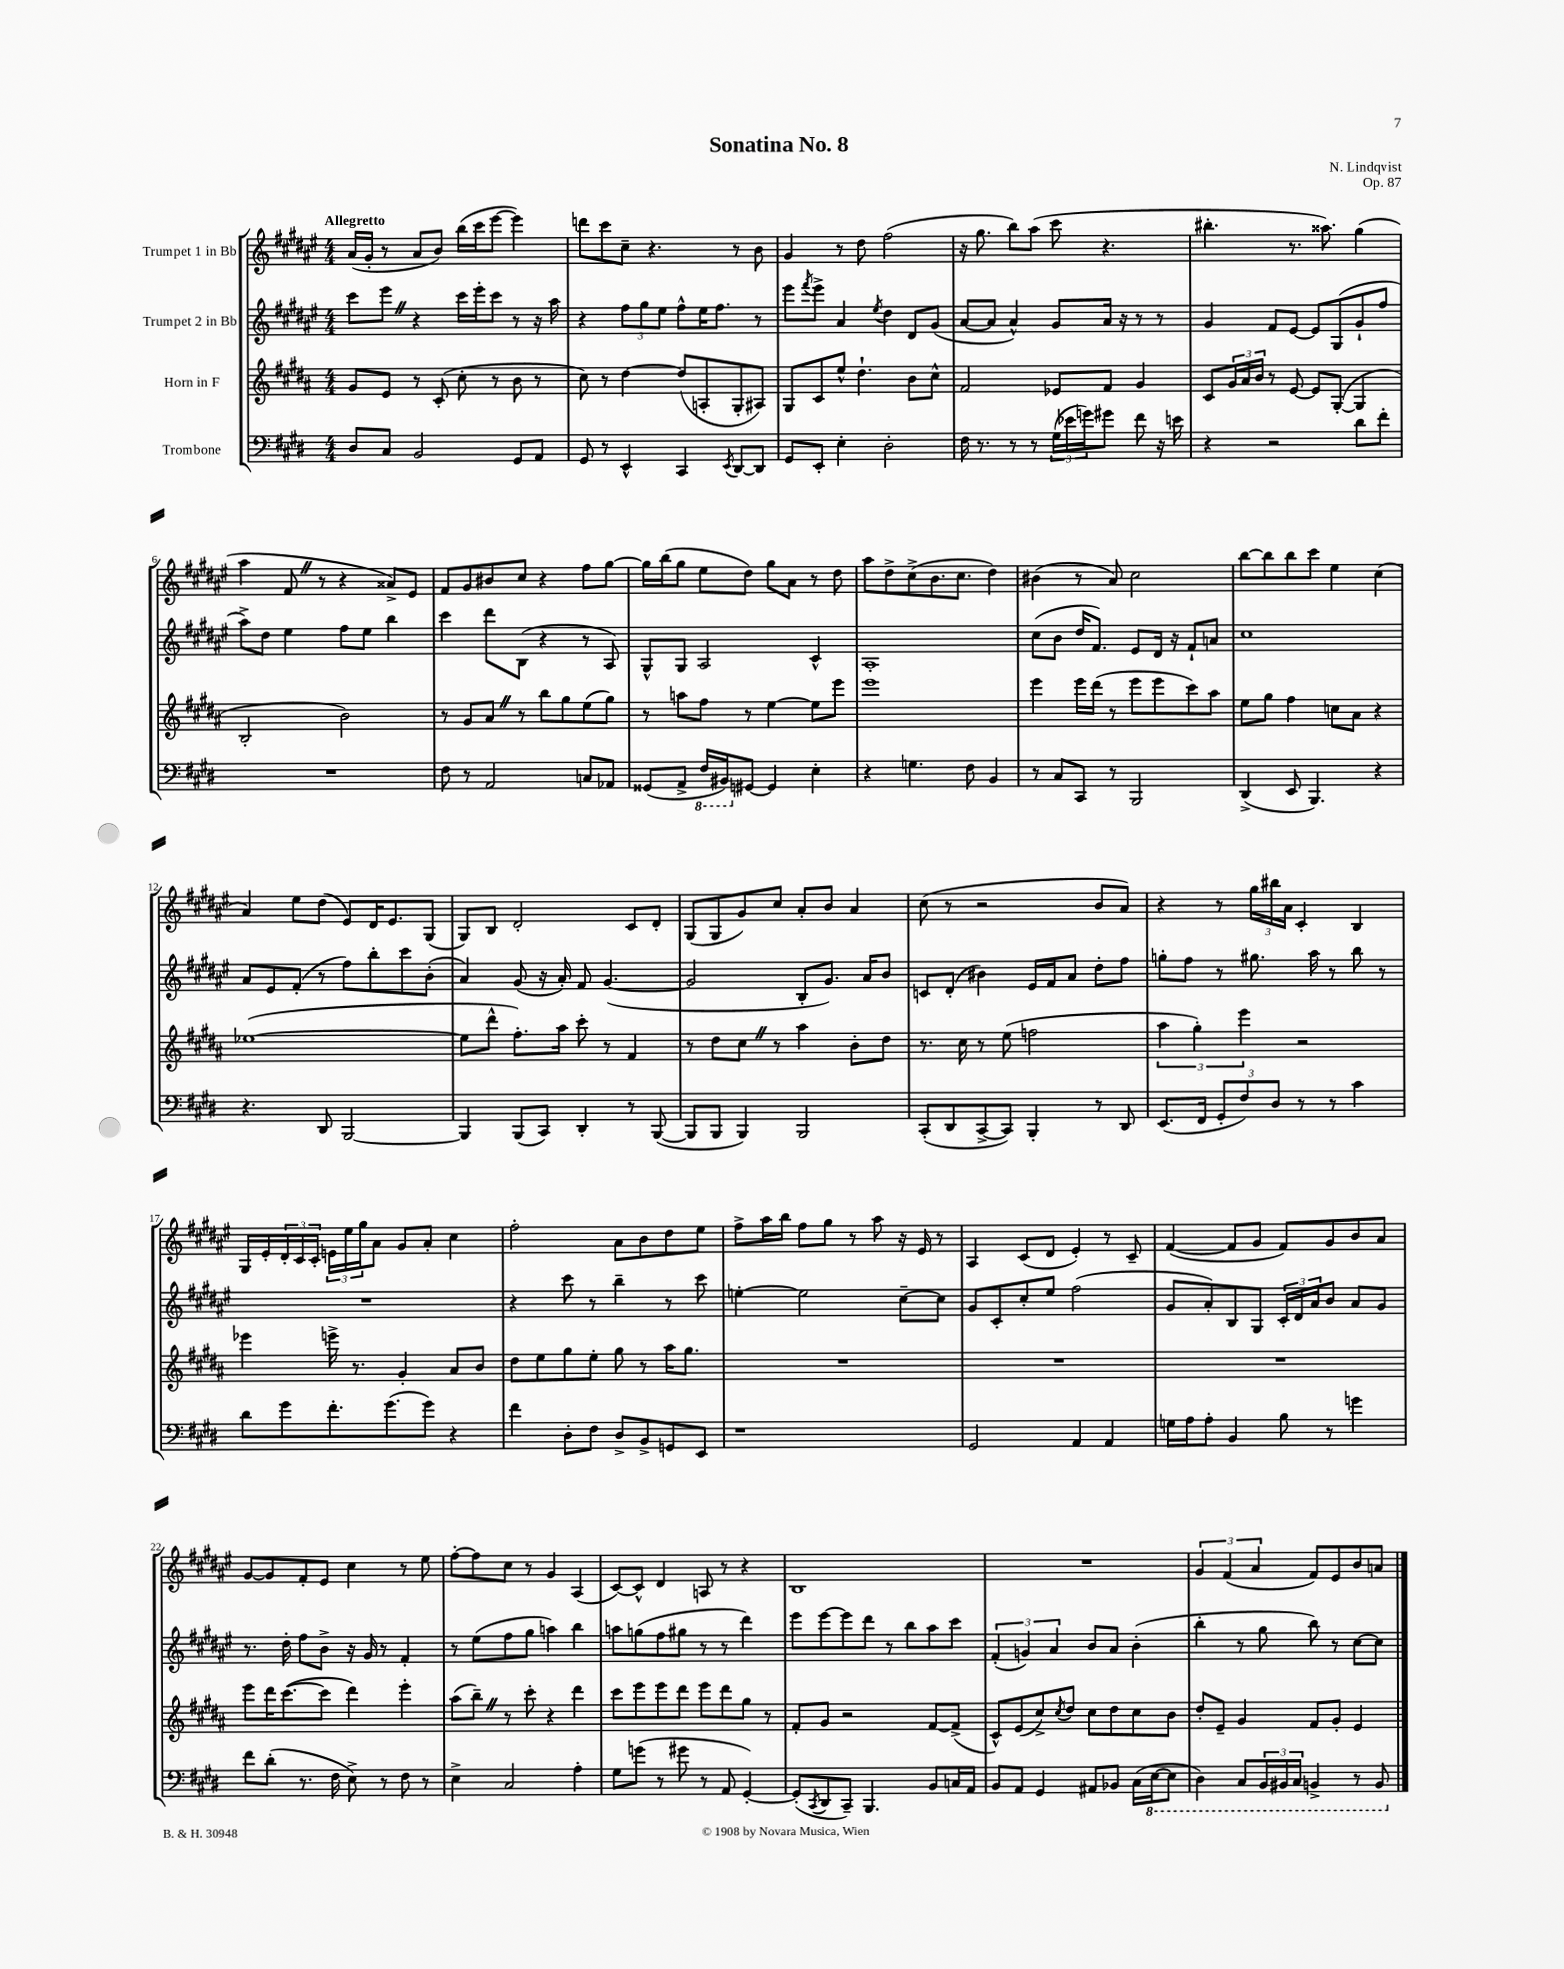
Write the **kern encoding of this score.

**kern	**kern	**kern	**kern
*part4	*part3	*part2	*part1
*staff4	*staff3	*staff2	*staff1
*I"Trombone	*I"Horn in F	*I"Trumpet 2 in Bb	*I"Trumpet 1 in Bb
*clefF4	*clefG2	*clefG2	*clefG2
*k[f#c#g#d#]	*k[f#c#g#d#a#]	*k[f#c#g#d#a#e#]	*k[f#c#g#d#a#e#]
*M4/4	*M4/4	*M4/4	*M4/4
=1	=1	=1	=1
!	!	!	!LO:TX:a:B:t=Allegretto
8D#/L	8g#/L	8ccc#\L	(16a#/LL
.	.	.	16g#'/JJ
8C#/J	8e/J	8eee#Z\J	8r
2BB/	8r	4r	8a#/L
.	(8c#'/	.	8b/J)
.	8cc#'\	16ccc#\LL	(16bb\LL
.	.	16eee#'\J	16ccc#\J
.	8r	8ccc#\J	[8eee#\J
8GG#/L	8b\	8r	4eee#\])
8AA/J	8r	16r	.
.	.	16aa#\	.
=2	=2	=2	=2
8GG#/	8cc#\)	4r	8dddn\L
8r	8r	.	8ccc#\
4EE^^/	[4dd#\	12ff#\L	8cc#~\J
.	.	12gg#\	.
.	.	.	4.r
.	.	12ee#\J	.
4CC#/	(8dd#/L]	8ff#^^\L	.
.	8An'/	16ee#\K	.
.	.	8.ff#\J	.
8qEE/	.	.	.
[8DD#/L	8G#'/	.	8r
8DD#/J]	8A#X/J)	8r	8b\
=3	=3	=3	=3
8GG#/L	8G#/L	8eee#\L	4g#/
.	.	8qfff#/	.
8EE'/J	8c#/	8eee#^\J	.
4E'\	8ee^^/J	4a#/	8r
.	4.dd#`\	.	8dd#\
.	.	8qee#/	.
2D#'\	.	4dd#\	(2ff#\
.	8b\L	8d#/L	.
.	8cc#^^\J	(8g#/J	.
=4	=4	=4	=4
16F#\	2f#/	[8a#/L	16r
8.r	.	.	8.gg#\
.	.	8a#/J]	.
8r	.	4a#^^/)	8bb\L)
8r	.	.	(8aa#\J
(24G#\LL	8e-X/L	8g#/L	8ccc#\
24e-X\	.	.	.
24gn\J)	.	.	.
8g#X\J	8f#/J	16a#/Jk	4.r
.	.	16r	.
8f#\	4g#/	8r	.
16r	.	8r	.
16en\	.	.	.
=5	=5	=5	=5
4r	8c#/L	4g#/	4.bb#X'\
.	24g#/L	.	.
.	24a#/	.	.
.	24b/JJ	.	.
2r	8r	8f#/L	.
.	[8e/	[8e#/J	8.r
.	8e/L]	8e#/L]	.
.	.	.	8.aa##X\)
.	([8G#'/J	(8G#/	.
8d#\L	4G#/]	8g#`/	(4gg#\
8f#'\J	.	8ff#/J	.
!!LO:LB:g=z
=6	=6	=6	=6
1r	2B'/	8aa#^\L)	4aa#\
.	.	8dd#\J	.
.	.	4ee#\	8f#Z/
.	.	.	8r
.	2b\)	8ff#\L	4r
.	.	8ee#\J	.
.	.	4bb\	8a##X^/L)
.	.	.	8e#/J
=7	=7	=7	=7
8F#\	8r	4ccc#\	8f#/L
8r	8g#/L	.	8g#/
2AA/	8a#Z/J	8ddd#\L	8b#X/
.	8r	(8B\J	8cc#/J
.	8bb\L	4r	4r
.	8gg#\	.	.
8Cn/L	(8ee\	8r	8ff#\L
8AA-X/J	8gg#\J)	8A#/)	[8gg#\J
=8	=8	=8	=8
(8GG##X/L	8r	8G#^^/L	16gg#\LL]
.	.	.	(16bb\J
8AA^/J	8aan\L	8G#/J	8gg#\J
*8ba	*	*	*
16FF#/LL	8ff#\J	2A#/	8ee#\L
16BBB#X/J)	.	.	.
*X8ba	*	*	*
[8GG#X/J	8r	.	8dd#\J)
4GG#/]	[4ee\	.	8gg#\L
.	.	.	8a#\J
4E'\	8ee\L]	4c#^^/	8r
.	8eee\J	.	8dd#\
=9	=9	=9	=9
4r	1eee	1A#'	8aa#\L
.	.	.	8dd#^\
4.Gn\	.	.	(8cc#^\
.	.	.	8.b\
.	.	.	8.cc#\J
8F#\	.	.	.
4BB/	.	.	4dd#\)
=10	=10	=10	=10
8r	4eee\	(8cc#\L	(4b#X\
8C#/L	.	8b\J	.
8CC#/J	16eee\LL	16dd#/KL	8r
.	(16ddd#\JJ	8.f#/J)	.
8r	8r	.	8a#/)
2BBB/	8eee\L	8e#/L	2cc#\
.	8eee\	16d#/Jk	.
.	.	16r	.
.	8ccc#\)	8f#`/L	.
.	8aa#\J	8an/J	.
=11	=11	=11	=11
(4DD#^/	8ee\L	1cc#	[8bb\L
.	8gg#\J	.	8bb\]
8EE/	4ff#\	.	8bb\
4.BBB/)	.	.	8ccc#\J
.	8ccn\L	.	4ee#\
.	8a#\J	.	.
4r	4r	.	(4cc#\
!!LO:LB:g=z
=12	=12	=12	=12
4.r	([1ee-X	8a#/L	4a#/)
.	.	8e#/	.
.	.	(8f#'/J	8ee#\L
8DD#/	.	8r	(8dd#\J
[2BBB/	.	8ff#\L)	8e#/L)
.	.	8bb'\	16d#/K
.	.	.	8.e#/
.	.	8ccc#\	.
.	.	(8b'\J	(8G#/J
=13	=13	=13	=13
4BBB/]	8ee-\L]	4a#/)	8G#/L)
.	8ddd#^^\J	.	8B/J
(8BBB/L	8.ff#'\L)	(8g#/	2d#'/
8CC#/J)	.	16r	.
.	16aa#\Jk	16a#'/)	.
4DD#'/	8ccc#'\	8f#/	.
.	8r	([4.g#/	.
8r	4f#/	.	8c#/L
([8BBB/	.	.	8d#'/J
=14	=14	=14	=14
8BBB/L]	8r	2g#/]	(8G#/L
8BBB/J	8dd#\L	.	8G#/
4BBB/)	8cc#Z\J	.	8g#/)
.	8r	.	8cc#/J
2BBB/	4aa#\	8B'/L	8a#'/L
.	.	8.g#/J)	8b/J
.	8b'\L	.	4a#/
.	.	16a#/KL	.
.	8dd#\J	8b/J	.
=15	=15	=15	=15
(8CC#'/L	8.r	8cn/L	(8cc#\
8DD#/	.	(8d#'/J	8r
.	16cc#\	.	.
[8CC#^/	8r	4b#X\)	2r
8CC#/J])	(8ee\	.	.
4BBB'/	2ffn\	16e#/LL	.
.	.	16f#/J	.
.	.	8a#/J	.
8r	.	8dd#'\L	8b/L
8DD#/	.	8ff#\J	8a#/J)
=16	=16	=16	=16
(8.EE/L	6aa#\	8ggn'\L	4r
.	.	8ff#\J	.
.	6gg#'\)	.	.
16FF#/Jk	.	.	.
12GG#'/L	.	8r	8r
12F#/)	6eee\	.	.
.	.	8.gg#X\	24gg#\LL
12D#/J	.	.	24bb#X\
.	.	.	24a#\JJ
8r	2r	.	4c#'/
.	.	16aa#\	.
8r	.	8r	.
4c#\	.	8bb\	4B/
.	.	8r	.
!!LO:LB:g=z
=17	=17	=17	=17
8d#\L	4eee-X\	1r	16G#/LL
.	.	.	16e#'/
8g#\	.	.	24d#'/
.	.	.	24c#/
.	.	.	24c#'/JJ
8.f#'\	16eeen^\	.	24en\LL
.	.	.	24ee#\
.	8.r	.	.
.	.	.	24gg#\J
.	.	.	8a#\J
(8.g#\	.	.	.
.	4g#'/	.	8g#/L
8g#\J)	.	.	8a#'/J
4r	8a#/L	.	4cc#\
.	8b/J	.	.
=18	=18	=18	=18
4f#\	8dd#\L	4r	2ff#'\
.	8ee\	.	.
8D#'\L	8gg#\	8ccc#\	.
8F#\J	8ee'\J	8r	.
8D#^/L	8gg#\	4bb~\	8a#\L
8BB^/	8r	.	8b\
8GGn/	16aa#\KL	8r	8dd#\
.	8.gg#\J	.	.
8EE/J	.	8ccc#\	8ee#\J
=19	=19	=19	=19
1r	1r	[4een'\	8ff#^\L
.	.	.	16aa#\L
.	.	.	16bb\JJ
.	.	2ee\]	8ff#\L
.	.	.	8gg#\J
.	.	.	8r
.	.	.	8aa#\
.	.	[8cc#~\L	16r
.	.	.	16e#/
.	.	8cc#\J]	8r
=20	=20	=20	=20
2GG#/	1r	8g#/L	4A#/
.	.	8c#'/	.
.	.	8cc#'/	(8c#/L
.	.	8ee#/J	8d#/J
4AA/	.	(2ff#\	4e#'/)
4AA/	.	.	8r
.	.	.	8c#~/
=21	=21	=21	=21
16Gn\LL	1r	8g#/L	([4f#/
16A\J	.	.	.
8A'\J	.	8a#'/)	.
4BB/	.	8B/	8f#/L]
.	.	8G#/J	8g#/J
8B\	.	24c#'/LL	8f#/L)
.	.	24d#/	.
.	.	24a#/J	.
8r	.	8b/J	8g#/
4gn\	.	8a#/L	8b/
.	.	8g#/J	8a#/J
!!LO:LB:g=z
=22	=22	=22	=22
8f#\L	8eee\L	8.r	[8g#/L
(8d#'\J	16ddd#\K	.	8g#/]
.	([8.ccc#\	16dd#'\	.
8.r	.	8ff#\L	8f#'/
.	8ccc#\J]	8b^\J	8e#/J
16F#\	.	.	.
8E^\)	4ddd#\)	16r	4cc#\
.	.	16g#/	.
8r	.	8r	.
8F#\	4eee'\	4f#'/	8r
8r	.	.	8ee#\
=23	=23	=23	=23
4E^\	(8aa#\L	8r	[8ff#'\L
.	8bb~Z\J)	(8ee#\L	8ff#\]
2C#/	8r	8ff#\	8cc#\J
.	8ccc#'\	8gg#\J	8r
.	4r	4aan\)	4g#/
4A'\	4ddd#\	4bb\	(4A#/
=24	=24	=24	=24
8G#\L	8ccc#\L	8aan\L	[8c#/L)
(8gn\J	8eee\	(8ggn\	8c#^^/J]
8r	8eee\	8ff#\	4d#/
8g#X\	8ddd#\J	8gg#X\J	.
8r	8eee\L	8r	8An/
8AA/	8ddd#\	8r	8r
[4GG#'/)	8gg#\J	4ddd#\)	4r
.	8r	.	.
=25	=25	=25	=25
(8GG#'/L]	8f#'/L	8eee#\L	1B
8qCC#/	.	.	.
8DD#/	8g#/J	[8eee#\	.
8CC#~/J)	2r	8eee#\]	.
4.BBB/	.	8ddd#\J	.
.	.	8r	.
.	.	8bb\L	.
8BB/L	[8f#/L	8aa#\	.
16Cn/L	(8f#^/J]	8ccc#\J	.
16AA/JJ	.	.	.
=26	=26	=26	=26
8BB/L	8c#^^/L)	(6f#'/	1r
8AA/J	(8e/	.	.
.	.	6gn/)	.
4GG#/	8cc#^/)	.	.
.	.	6a#/	.
.	8qcc#/	.	.
.	8dd#/J	.	.
8AA#X/L	8cc#\L	8b/L	.
8BB-X/J	8dd#\	8a#/J	.
(16C#\LL	8cc#\	(4b'\	.
*8ba	*	*	*
[16EE\J	.	.	.
8EE\J]	8b\J	.	.
=27	=27	=27	=27
4DD#\)	8dd#'/L	4bb'\	6g#/
.	8e~/J	.	.
.	.	.	(6f#/
8CC#/L	4g#/	8r	.
.	.	.	6a#/
24BBB/L	.	8gg#\	.
24BBB#X/	.	.	.
24CC#/JJ	.	.	.
4BBBn^/	8f#/L	8bb\)	8f#/L)
.	8g#'/J	8r	8e#/
8r	4e/	[8cc#\L	8b/
8BBB/	.	8cc#\J]	8an/J
*X8ba	*	*	*
==	==	==	==
*-	*-	*-	*-
